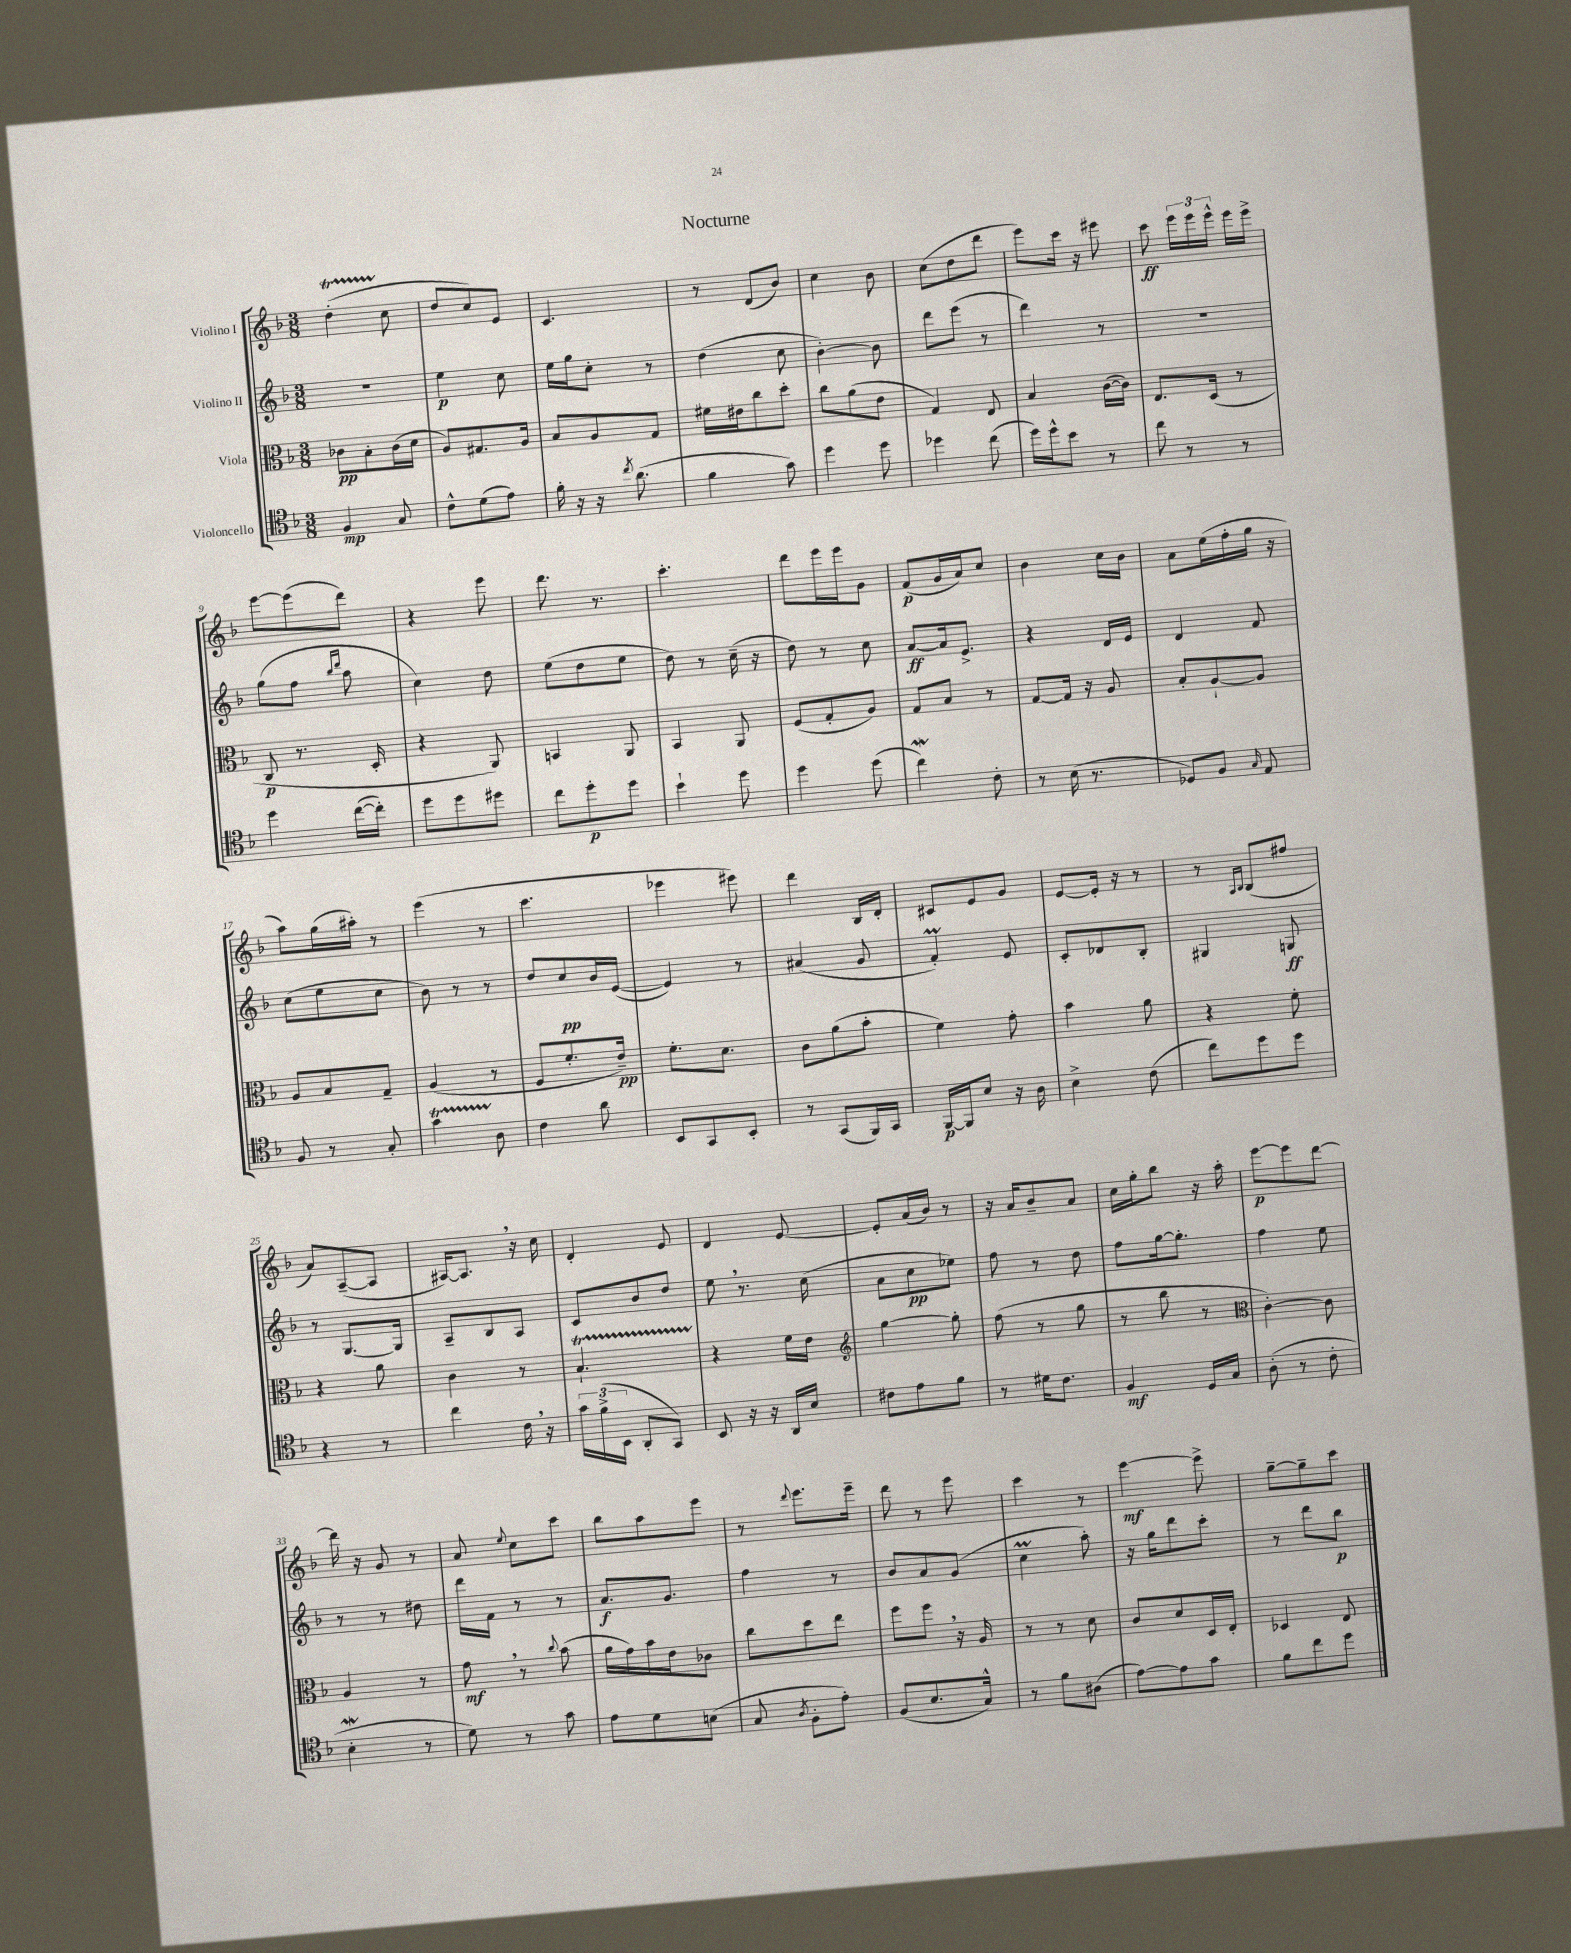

**kern	**kern	**kern	**kern
*staff4	*staff3	*staff2	*staff1
*clefC4	*clefC3	*clefG2	*clefG2
*k[b-]	*k[b-]	*k[b-]	*k[b-]
*M3/8	*M3/8	*M3/8	*M3/8
4F	8c-	4.r	(4dd'
.	8B-'	.	.
8G	(16c-	.	8cc
.	16d	.	.
=	=	=	=
8c^^	8A)	4ee	8dd
(8d	8.G#	.	8cc)
8e)	.	8cc	8e
.	16A	.	.
=	=	=	=
16f'	8B-	16ee	4.c
16r	.	16gg	.
16r	8A	8cc'	.
8qcc	.	.	.
(8.a	.	.	.
.	8G	8r	.
=	=	=	=
4f	16f#	(4dd	8r
.	16e#	.	.
.	8cc	.	(8d
8g)	8dd'	8cc	8b-)
=	=	=	=
4dd	8cc	[4b-')	4cc
.	(8a	.	.
8dd	8e	8b-]	8b-
=	=	=	=
4dd-	4G)	8ddd	(8cc
.	.	(8eee	8dd
(8cc	8E	8r	8ddd
=	=	=	=
16dd)	4B-	4ddd)	8eee)
16dd^^	.	.	.
8b-	.	.	16ccc
.	.	.	16r
8r	([16c	8r	8eee#
.	16c])	.	.
=	=	=	=
8cc	8.E	4.r	8ccc
8r	.	.	24eee
.	.	.	24eee
.	(16D	.	.
.	.	.	24eee^^
8r	8r	.	16eee
.	.	.	16eee^
=	=	=	=
4dd	8C	(8gg	[8eee
.	8.r	8ff	(8eee]
.	.	16qqbb-	.
.	.	16qqddd	.
([16cc	.	8aa	8ddd)
16cc'])	16D'	.	.
=	=	=	=
8dd	4r	4cc)	4r
8dd	.	.	.
8dd#	8AA)	8dd	8eee
=	=	=	=
8cc	4BB	(8ee	8.ddd
8dd'	.	8dd	.
.	.	.	8.r
8dd	8AA	8ee	.
=	=	=	=
4b-`	4BB-	8dd)	4.ccc'
.	.	8r	.
8dd	8AA	(16cc~	.
.	.	16r	.
=	=	=	=
4dd	(8F	8dd)	8ddd
.	8G'	8r	16eee
.	.	.	16eee
(8dd	8A)	8cc	8g
=	=	=	=
4cc)	8G	[8a	(8f
.	8B-	16a]	16g
.	.	8.e^	16a)
8c'	8r	.	8cc
=	=	=	=
8r	[8G	4r	4b-
(16B-	16G]	.	.
8.r	16r	.	.
.	8A	16d	16cc
.	.	16e	16b-
=	=	=	=
8D-)	8B-'	4d	8a
8F	[8A`	.	(16ee
.	.	.	16ff'
16qqG	.	.	.
8E	8A]	8f	16gg
.	.	.	16r
=	=	=	=
8F	8A	(8cc	8aa)
8r	8B-	8ee	(16gg
.	.	.	16aa#')
8G'	8G~	8cc	8r
=	=	=	=
4g	(4A	8b-)	(4eee
.	.	8r	.
8A	8r	8r	8r
=	=	=	=
4c	8F	8dd	4.ccc
.	8.f'	8cc	.
8a	.	16b-	.
.	16e~)	([16e	.
=	=	=	=
8BB-	8.f'	4e])	4eee-
8GG	.	.	.
.	8.d	.	.
8BB-'	.	8r	8eee#)
=	=	=	=
8r	8c	(4a#	4ddd
(8GG	(8a	.	.
16FF)	8b-'	8g	16B-
16GG	.	.	16d'
=	=	=	=
[16FF	4f)	4f')	8c#
16FF]	.	.	.
8B-	.	.	8e
16r	8g'	8e	8g
16A	.	.	.
=	=	=	=
4B-^	4b-	8c'	[8e
.	.	8d-	16e']
.	.	.	16r
(8c	8a	8B-'	8r
=	=	=	=
8cc)	4r	4G#	8r
.	.	.	16qqA
.	.	.	16qqB-
8dd	.	.	(8B-
8dd	8f'	8G	8ff#
=	=	=	=
4r	4r	8r	8a)
.	.	[8.G	([8A~
8r	8a	.	8A]
.	.	16G]	.
=	=	=	=
4cc	4c	8A~	[16A#)
.	.	.	8.A#]
.	.	8B-	.
16c	8r	8A	16r
16r	.	.	16cc
=	=	=	=
24g	4.B-`	8c	4d'
(24f^	.	.	.
24BB-	.	.	.
8AA'	.	8b-	.
8GG)	.	8dd	8e
=	=	=	=
8BB-	4r	8ee	4d
16r	.	8.r	.
16r	.	.	.
16AA	16f	.	[8e
16B-	16e	(16cc	.
=	=	=	=
*	*clefG2	*	*
8c#	[4gg	8a	8e']
8e	.	8cc	(16a
.	.	.	16b-)
8f	8gg']	8ee-)	8r
=	=	=	=
8r	(8ff	8ff	16r
.	.	.	16a
16d#	8r	8r	8b-~
8.c	.	.	.
.	8gg	8dd	8a
=	=	=	=
4F	8r	8ff	16cc
.	.	.	16gg'
.	8bb-	[16gg	8bb-
.	.	8.gg']	.
16D	8r	.	16r
16G	.	.	16aa'
=	=	=	=
*	*clefC3	*	*
(8A'	[4c')	4ff	[8eee
8r	.	.	8eee]
8c'	8c]	8ee	[8ddd
=	=	=	=
4B-'	4A	8r	16ddd]
.	.	.	16r
.	.	8r	8g
8r	8r	8dd#	8r
=	=	=	=
8d)	8g	16ddd	8a
.	.	16f	.
.	.	.	8qqee
8r	8r	8r	8cc
.	8qqcc	.	.
8g	(8b-	8r	8ccc
=	=	=	=
8e	16a	8.a	8bb-
.	16g)	.	.
8d	16b-	.	8aa
.	16e	8.g	.
(8B	8c-	.	8eee
=	=	=	=
8G	8cc	4ff	8r
8qA	.	.	8qqddd
8F'	8dd	.	8.eee
8e')	8ee	8r	.
.	.	.	16eee~
=	=	=	=
(8F	8ff	8b-	8ddd
8.B-	8ff	8a	8r
.	16r	(8g	8eee
16G^^)	16A	.	.
=	=	=	=
8r	8r	4cc	4ccc
8f	8r	.	.
(8A#	8d	8aa')	8r
=	=	=	=
[8e)	8c	16r	[4eee
.	.	16gg	.
8e]	8d	8ddd	.
8g	16D	8ccc'	8eee^]
.	16E'	.	.
=	=	=	=
8f	4D-	8r	[8gg~
8cc	.	8ddd	8gg~]
8dd	8E	8bb-	8ccc
==	==	==	==
*-	*-	*-	*-
